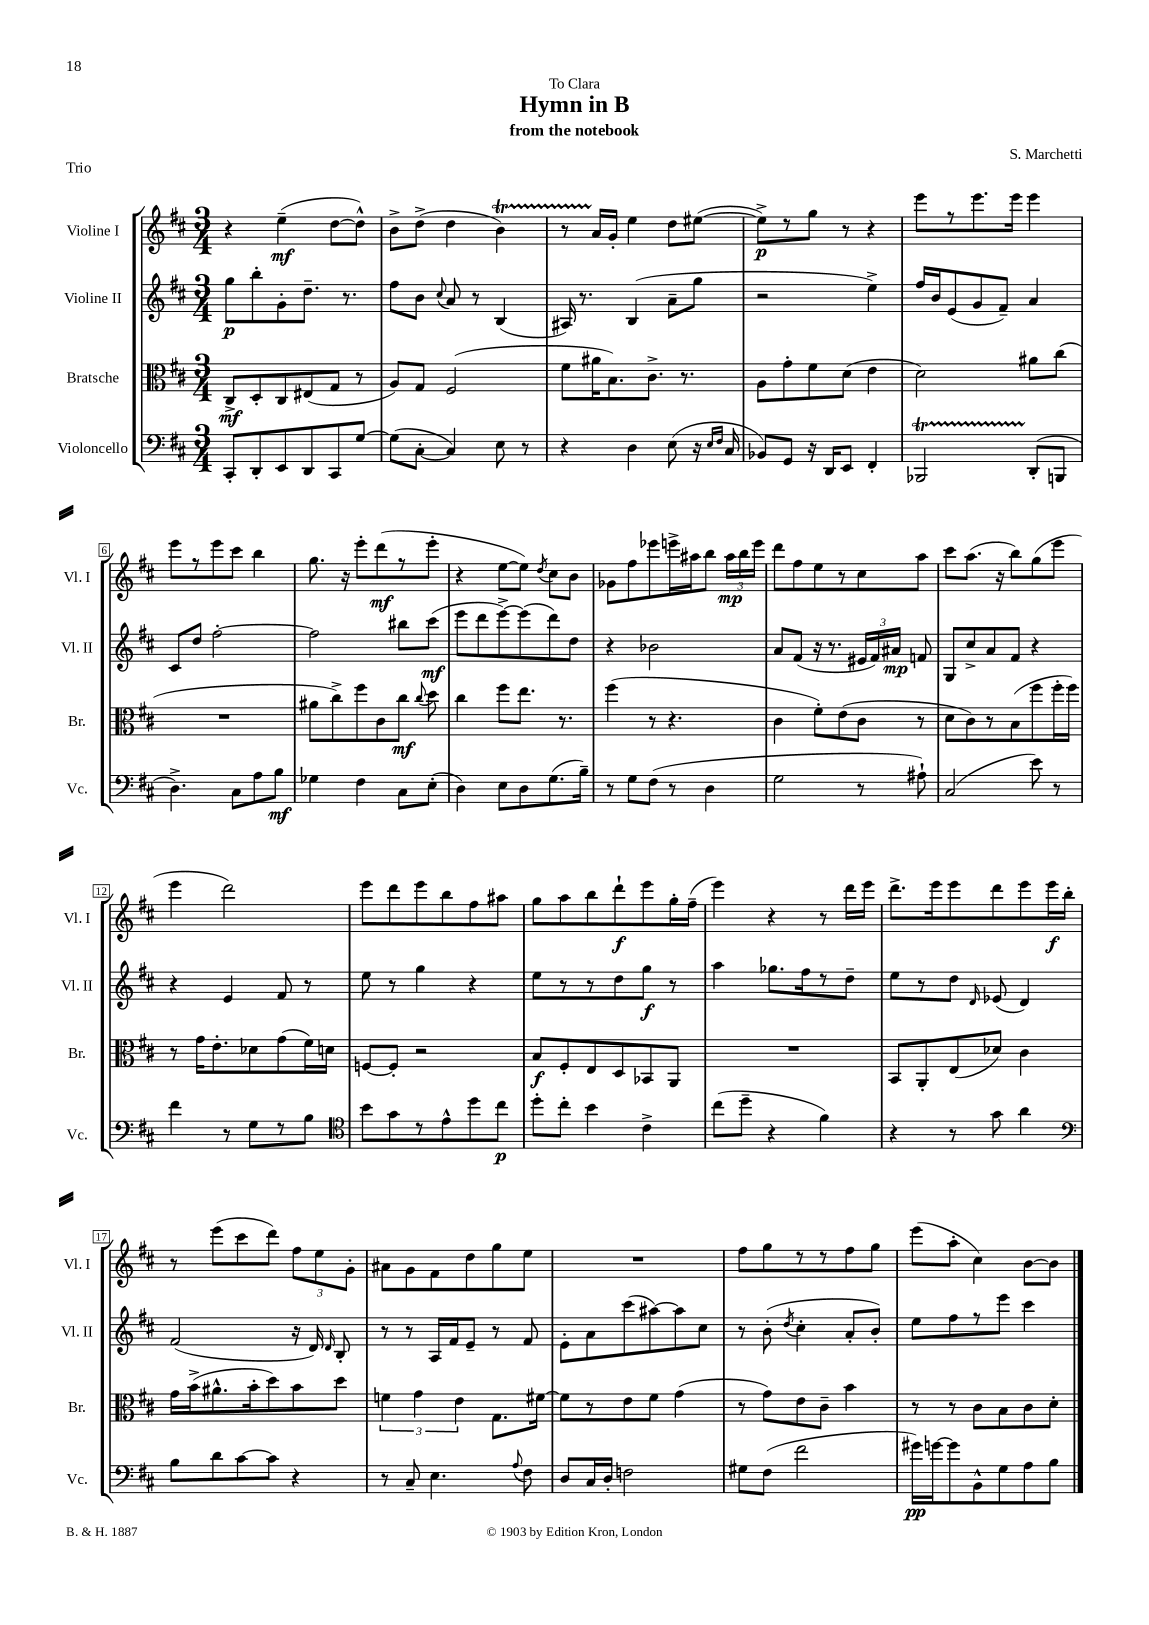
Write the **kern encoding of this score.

**kern	**dynam	**kern	**dynam	**kern	**dynam	**kern	**dynam
*part4	*part4	*part3	*part3	*part2	*part2	*part1	*part1
*staff4	*staff4	*staff3	*staff3	*staff2	*staff2	*staff1	*staff1
*I"Violoncello	*	*I"Bratsche	*	*I"Violine II	*	*I"Violine I	*
*I'Vc.	*	*I'Br.	*	*I'Vl. II	*	*I'Vl. I	*
*clefF4	*	*clefC3	*	*clefG2	*	*clefG2	*
*k[f#c#]	*	*k[f#c#]	*	*k[f#c#]	*	*k[f#c#]	*
*M3/4	*	*M3/4	*	*M3/4	*	*M3/4	*
=1	=1	=1	=1	=1	=1	=1	=1
8CC#'/L	.	8C#^/L	mf	8gg\L	p	4r	.
8DD'/	.	8D'/	.	8bb'\	.	.	.
8EE/	.	8C#/	.	8g'\	.	(4ee~\	mf
8DD/	.	(8E#X/	.	8.dd~\J	.	.	.
8CC#/	.	8G/J	.	.	.	[8dd\L	.
.	.	.	.	8.r	.	.	.
[8G/J	.	8r	.	.	.	8dd^^\J])	.
=2	=2	=2	=2	=2	=2	=2	=2
(8G\L]	.	8A/L)	.	8ff#\L	.	8b^\L	.
[8C#'\J	.	8G/J	.	8b\J	.	(8dd^\J	.
.	.	.	.	8qqcc#/	.	.	.
4C#/])	.	(2F#/	.	8a/	.	4dd\	.
.	.	.	.	8r	.	.	.
8E\	.	.	.	(4B/	.	4bT\)	.
8r	.	.	.	.	.	.	.
=3	=3	=3	=3	=3	=3	=3	=3
4r	.	8f#\L	.	16A#X/)	.	8r	.
.	.	.	.	8.r	.	.	.
.	.	16a#X\K	.	.	.	16a/LL	.
.	.	8.B\)	.	.	.	16g'/JJ	.
4D\	.	.	.	(4B/	.	4ee\	.
.	.	8.c#^\J	.	.	.	.	.
(8E\	.	.	.	8a~\L	.	8dd\L	.
.	.	8.r	.	.	.	.	.
16r	.	.	.	8gg\J	.	([8ee#X\J	.
16qqE/LL	.	.	.	.	.	.	.
16qqF#/JJ	.	.	.	.	.	.	.
16C#/	.	.	.	.	.	.	.
=4	=4	=4	=4	=4	=4	=4	=4
8BB-X/L)	.	8A\L	.	2r	.	8ee#^\L])	p
8GG/J	.	8g'\	.	.	.	8r	.
16r	.	8f#\	.	.	.	8gg\J	.
16DD/KL	.	.	.	.	.	.	.
8EE/J	.	(8d\J	.	.	.	8r	.
4FF#'/	.	4e\	.	4ee^\)	.	4r	.
=5	=5	=5	=5	=5	=5	=5	=5
2BBB-XT/	.	2d\)	.	16ff#/LL	.	8eee\L	.
.	.	.	.	16b/J	.	.	.
.	.	.	.	(8e/	.	8r	.
.	.	.	.	8g/	.	8.eee\	.
.	.	.	.	8f#~/J)	.	.	.
.	.	.	.	.	.	16eee\Jk	.
(8DD'/L	.	8a#X\L	.	4a/	.	4eee\	.
8BBBn/J	.	(8cc#\J	.	.	.	.	.
!!LO:LB:g=z
=6	=6	=6	=6	=6	=6	=6	=6
4.D^\)	.	2.r	.	8c#/L	.	8eee\L	.
.	.	.	.	8dd/J	.	8r	.
.	.	.	.	[2ff#'\	.	8eee\	.
8C#\L	.	.	.	.	.	8ccc#\J	.
8A\	.	.	.	.	.	4bb\	.
8B\J	mf	.	.	.	.	.	.
=7	=7	=7	=7	=7	=7	=7	=7
4G-X\	.	8a#X\L	.	2ff#\]	.	8.gg\	.
.	.	8cc#^\)	.	.	.	.	.
.	.	.	.	.	.	16r	.
4F#\	.	8ff#\	.	.	.	8eee'\L	.
.	.	8c#\	.	.	.	(8ddd\	mf
8C#\L	.	8cc#\J	mf	8bb#X\L	.	8r	.
.	.	8qqcc#/	.	.	.	.	.
(8E'\J	.	8dd\	.	(8ccc#\J	mf	8eee'\J	.
=8	=8	=8	=8	=8	=8	=8	=8
4D\)	.	4cc#\	.	8eee\L	.	4r	.
.	.	.	.	8ddd\	.	.	.
8E\L	.	8ff#\L	.	[8eee^\)	.	[8ee\L	.
8D\	.	8.ee\J	.	(8eee\]	.	8ee\J])	.
.	.	.	.	.	.	8qdd/	.
(8.G\	.	.	.	8ddd\)	.	8cc#\L	.
.	.	8.r	.	.	.	.	.
.	.	.	.	8dd\J	.	8b\J	.
16B~\Jk)	.	.	.	.	.	.	.
=9	=9	=9	=9	=9	=9	=9	=9
8r	.	(4ff#\	.	4r	.	8g-X\L	.
8G\L	.	.	.	.	.	8ff#\	.
(8F#\J	.	8r	.	2b-X\	.	8eee-X\	.
8r	.	4.r	.	.	.	16eeen^\L	.
.	.	.	.	.	.	16aa#X\J	.
4D\	.	.	.	.	.	8bb\J	.
.	.	.	.	.	.	24aa#\LL	mp
.	.	.	.	.	.	24bb\	.
.	.	.	.	.	.	24eee\JJ	.
=10	=10	=10	=10	=10	=10	=10	=10
2G\	.	4c#\	.	8a/L	.	8ddd\L	.
.	.	.	.	(8f#/J	.	8ff#\	.
.	.	8f#'\L)	.	16r	.	8ee\	.
.	.	.	.	8.r	.	.	.
.	.	(8e\	.	.	.	8r	.
8r	.	8c#\J	.	24e#X/LL	.	8cc#\	.
.	.	.	.	24f#/)	.	.	.
.	.	.	.	24a#X/JJ	mp	.	.
8A#X`\)	.	8r	.	8fn/	.	8aa\J	.
=11	=11	=11	=11	=11	=11	=11	=11
(2C#/	.	8d\L	.	8G/L	.	8ccc#\L	.
.	.	8c#\)	.	8cc#^/	.	(8.aa\J	.
.	.	8r	.	8a/	.	.	.
.	.	.	.	.	.	16r	.
.	.	(8B\	.	8f#/J	.	8bb\L)	.
8e\)	.	8ff#\	.	4r	.	(8gg\	.
8r	.	16ff#'\L	.	.	.	8eee\J	.
.	.	16ff#\JJ)	.	.	.	.	.
!!LO:LB:g=z
=12	=12	=12	=12	=12	=12	=12	=12
4f#\	.	8r	.	4r	.	4eee\	.
.	.	16g\KL	.	.	.	.	.
.	.	8.e'\	.	.	.	.	.
8r	.	.	.	4e/	.	2ddd\)	.
8G\L	.	8d-X\	.	.	.	.	.
8r	.	(8g\	.	8f#/	.	.	.
8B\J	.	16f#\L)	.	8r	.	.	.
.	.	16dn\JJ	.	.	.	.	.
=13	=13	=13	=13	=13	=13	=13	=13
*clefC4	*	*	*	*	*	*	*
8b\L	.	[8Fn/L	.	8ee\	.	8eee\L	.
8g\	.	8F'/J]	.	8r	.	8ddd\	.
8r	.	2r	.	4gg\	.	8eee\	.
8e^^\	.	.	.	.	.	8bb\	.
8dd\	.	.	.	4r	.	8ff#\	.
8cc#\J	p	.	.	.	.	8aa#X\J	.
=14	=14	=14	=14	=14	=14	=14	=14
8dd'\L	.	8B/L	f	8ee\L	.	8gg\L	.
8cc#'\J	.	8F#'/	.	8r	.	8aa\	.
4b\	.	8E/	.	8r	.	8bb\	.
.	.	8D/	.	8dd\	.	8ddd`\	f
4c#^\	.	8BB-X/	.	8gg\J	f	8eee\	.
.	.	8AA/J	.	8r	.	16gg'\L	.
.	.	.	.	.	.	(16ff#~\JJ	.
=15	=15	=15	=15	=15	=15	=15	=15
(8cc#\L	.	2.r	.	4aa\	.	4eee\)	.
8dd~\J	.	.	.	.	.	.	.
4r	.	.	.	8.gg-X\L	.	4r	.
.	.	.	.	16ff#\k	.	.	.
4f#\)	.	.	.	8r	.	8r	.
.	.	.	.	8dd~\J	.	16ddd\LL	.
.	.	.	.	.	.	16eee\JJ	.
=16	=16	=16	=16	=16	=16	=16	=16
4r	.	8BB/L	.	8ee\L	.	8.ddd^\L	.
.	.	8AA'/	.	8r	.	.	.
.	.	.	.	.	.	16eee\k	.
8r	.	(8E/	.	8dd\J	.	8eee\	.
.	.	.	.	16qqd/	.	.	.
8g\	.	8d-X/J)	.	(8e-X/	.	8ddd\	.
4a\	.	4c#\	.	4d/)	.	8eee\	.
.	.	.	.	.	.	16eee\L	f
.	.	.	.	.	.	16bb'\JJ	.
!!LO:LB:g=z
=17	=17	=17	=17	=17	=17	=17	=17
*clefF4	*	*	*	*	*	*	*
8B\L	.	16g\LL	.	(2f#/	.	8r	.
.	.	(16b^\J	.	.	.	.	.
8d\	.	8.a#X^^\	.	.	.	(8eee\L	.
[8c#\	.	.	.	.	.	8ccc#\	.
.	.	16b'\k	.	.	.	.	.
8c#\J]	.	8dd\)	.	.	.	8ddd\J)	.
4r	.	8b\	.	16r	.	12ff#\L	.
.	.	.	.	16d/)	.	.	.
.	.	.	.	.	.	12ee\	.
.	.	.	.	16qqd/	.	.	.
.	.	8dd\J	.	8B'/	.	.	.
.	.	.	.	.	.	12g'\J	.
=18	=18	=18	=18	=18	=18	=18	=18
8r	.	6fn\	.	8r	.	8a#X\L	.
8C#~/	.	.	.	8r	.	8g\	.
.	.	6g\	.	.	.	.	.
4.E\	.	.	.	16A/LL	.	8f#\	.
.	.	.	.	16f#/J	.	.	.
.	.	6e\	.	.	.	.	.
.	.	.	.	8e~/J	.	8dd\	.
.	.	8.G\L	.	8r	.	8gg\	.
8qqA/	.	.	.	.	.	.	.
8F#\	.	.	.	8f#/	.	8ee\J	.
.	.	[16f#X\Jk	.	.	.	.	.
=19	=19	=19	=19	=19	=19	=19	=19
8D/L	.	8f#\L]	.	8e'\L	.	2.r	.
16C#/L	.	8r	.	8a\	.	.	.
16D'/JJ	.	.	.	.	.	.	.
2Fn\	.	8e\	.	(8ccc#\	.	.	.
.	.	8f#\J	.	[8aa#X\)	.	.	.
.	.	(4g\	.	8aa#\]	.	.	.
.	.	.	.	8cc#\J	.	.	.
=20	=20	=20	=20	=20	=20	=20	=20
8G#X\L	.	8r	.	8r	.	8ff#\L	.
(8F#\J	.	8g\L)	.	(8b'\	.	8gg\	.
.	.	.	.	8qdd/	.	.	.
2f#\	.	8e\	.	4cc#'\	.	8r	.
.	.	8c#~\J	.	.	.	8r	.
.	.	4b\	.	8a'/L	.	8ff#\	.
.	.	.	.	8b'/J)	.	8gg\J	.
=21	=21	=21	=21	=21	=21	=21	=21
16g#X\LL)	pp	8r	.	8ee\L	.	(8eee\L	.
[16gn\J	.	.	.	.	.	.	.
8g\]	.	8r	.	8ff#\	.	8aa'\J	.
8BB^^\	.	8c#\L	.	8r	.	4cc#\)	.
8G\	.	8B\	.	8eee\J	.	.	.
8A\	.	8c#\	.	4ccc#\	.	[8b\L	.
8B\J	.	8d'\J	.	.	.	8b\J]	.
==	==	==	==	==	==	==	==
*-	*-	*-	*-	*-	*-	*-	*-
